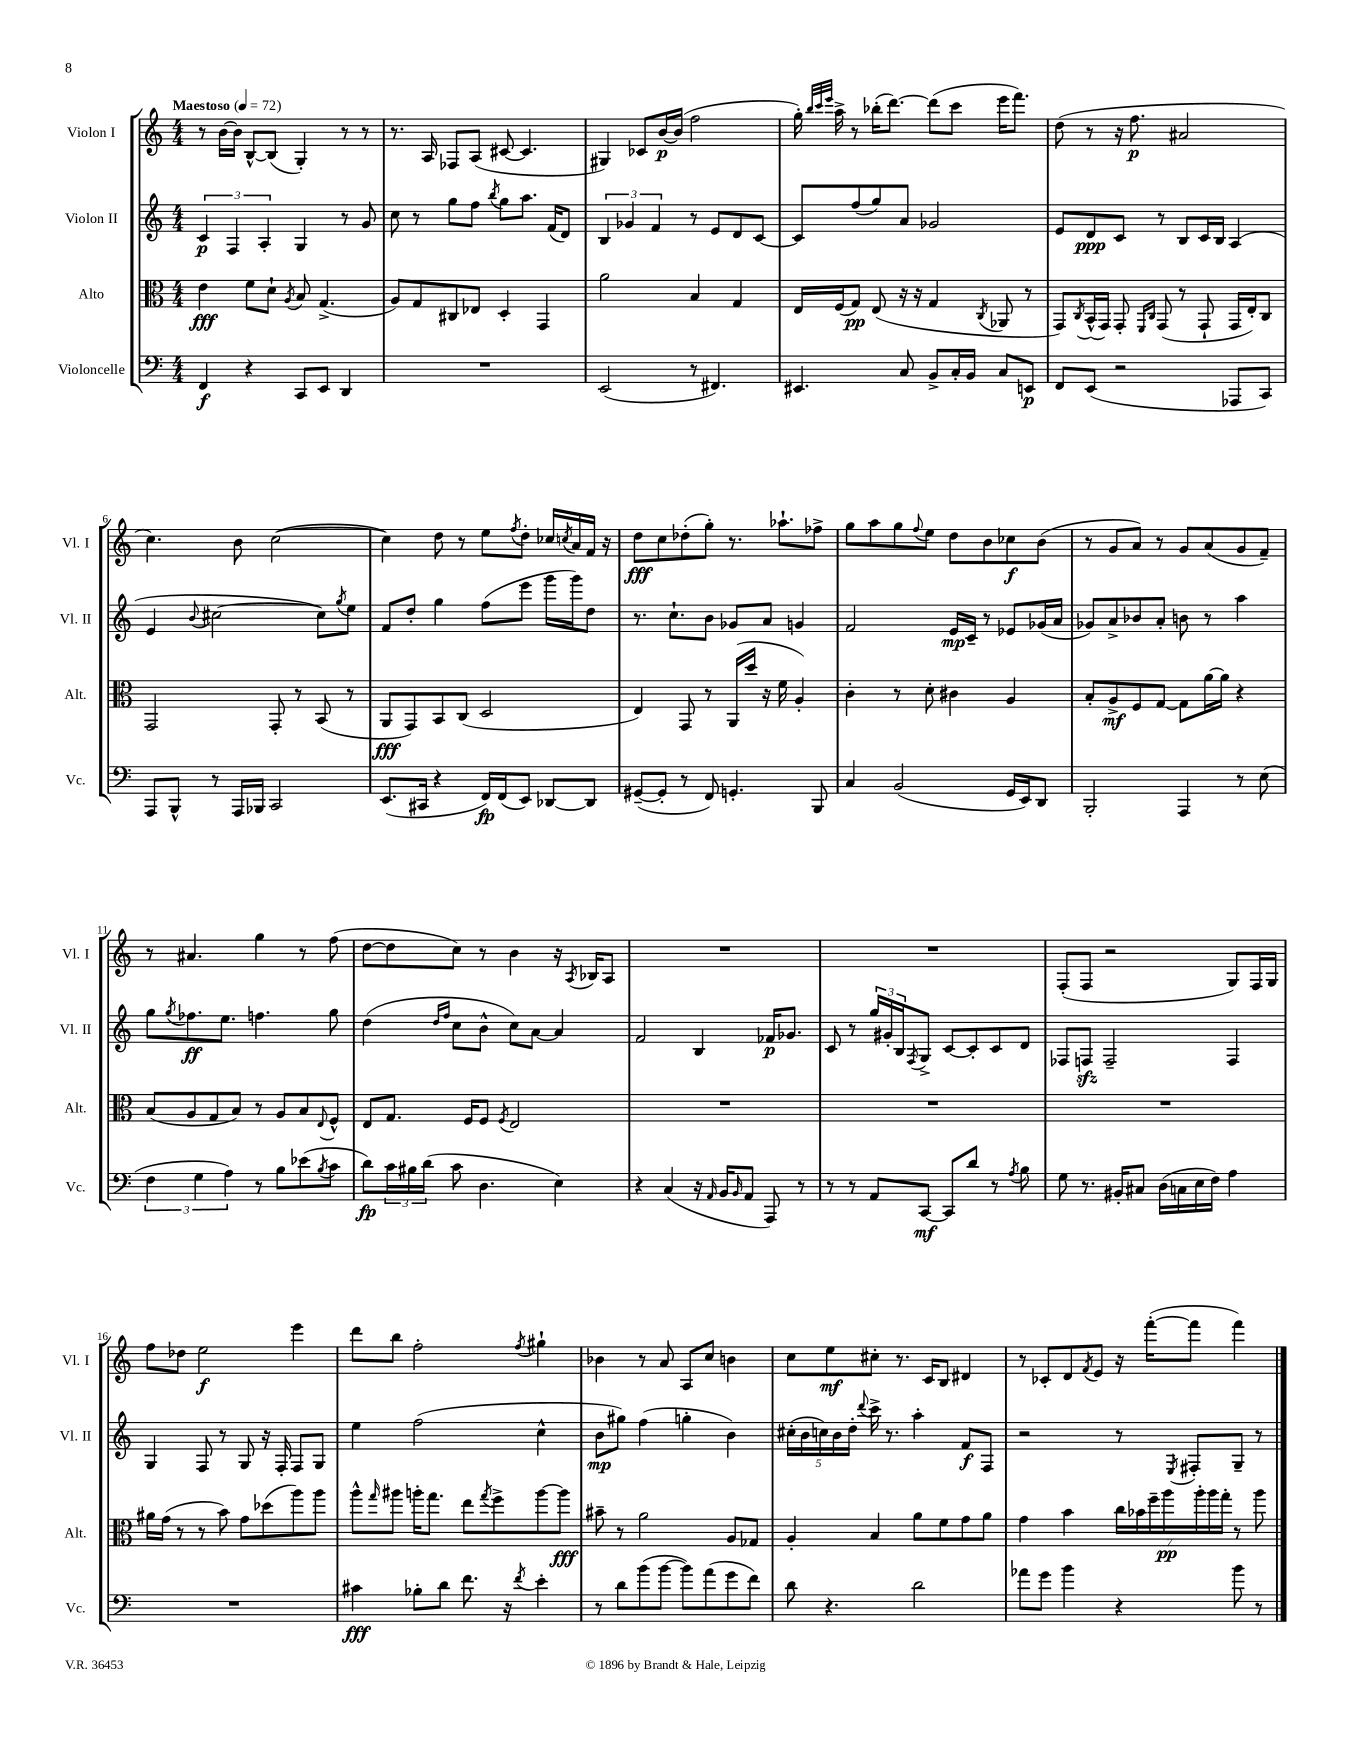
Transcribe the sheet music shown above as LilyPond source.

<<
\new StaffGroup <<
\new Staff = "s0" \with { instrumentName = "Violon I" shortInstrumentName = "Vl. I" } {
    \clef treble \key c \major \numericTimeSignature \time 4/4 \tempo "Maestoso" 4 = 72
    r8 b'16~ b'16 b8~-^ b8( g4-.) r8 r8 |
    r8. a16 fes8 a8( cis'8~ cis'4. |
    gis4) ces'8 b'16~\p b'16( f''2 |
    g''16-.) \grace { b''32 c'''32 e'''32 } a''16-> r8 bes''16-.( d'''8.~) d'''8( c'''8 e'''16 f'''8.) |
    d''8( r8 r16 f''8.\p ais'2 |
    c''4.) b'8 c''2~( |
    c''4) d''8 r8 e''8 \acciaccatura { f''8 } d''8-. ces''16 \acciaccatura { c''8 } a'16 f'16 r16 |
    d''8\fff c''8 des''8-.( g''8-.) r8. aes''8.-! fes''8-> |
    g''8 a''8 g''8 \appoggiatura { f''8 } e''8 d''8 b'8 ces''8\f b'8( |
    r8 g'8 a'8) r8 g'8 a'8( g'8 f'8--) |
    r8 ais'4. g''4 r8 f''8( |
    d''8~ d''8 c''8) r8 b'4 r16 \acciaccatura { a8 } bes16 a8 |
    R1 |
    R1 |
    f8-.( f8 r2 g8) f16 g16 |
    f''8 des''8 e''2\f e'''4 |
    d'''8 b''8 f''2-. \acciaccatura { f''8 } gis''4-! |
    bes'4 r8 a'8 a8 c''8 b'4 |
    c''8 e''8\mf cis''8-. r8. c'16 b8 dis'4 |
    r8 ces'8-. d'8 \acciaccatura { f'8 } e'8 r16 f'''16~-.( f'''8 f'''4) \bar "|." |
}
\new Staff = "s1" \with { instrumentName = "Violon II" shortInstrumentName = "Vl. II" } {
    \clef treble \key c \major \numericTimeSignature \time 4/4
    \tuplet 3/2 { c'4\p f4 a4-. } g4 r8 g'8 |
    c''8 r8 g''8 f''8 \acciaccatura { b''8 } g''8 a''8. f'16( d'8) |
    \tuplet 3/2 { b4 ges'4 f'4 } r8 e'8 d'8 c'8~ |
    c'8 f''8( g''8) a'8 ges'2 |
    e'8 d'8\ppp c'8 r8 b8 c'16 b16 a4( |
    e'4 \appoggiatura { b'8 } cis''2~ cis''8) \acciaccatura { g''8 } e''8 |
    f'8 d''8-. g''4 f''8( e'''8 g'''16 g'''16) d''8 |
    r8. c''8.-! b'8 ges'8 a'8 g'4 |
    f'2 e'16\mp c'16-- r8 ees'8 ges'16( a'16 |
    ges'8) a'8-> bes'8 a'8-. b'8 r8 a''4 |
    g''8 \acciaccatura { g''8 } fes''8.\ff e''8. f''4. g''8 |
    d''4( \grace { d''16 f''16 } c''8 b'8-^ c''8) a'8~ a'4 |
    f'2 b4 fes'16\p ges'8. |
    c'8 r8 \tuplet 3/2 { g''16 gis'16-. b16 } \acciaccatura { f8 } g8-> c'8~ c'8-. c'8 d'8 |
    fes8 f8\sfz f2-- f4 |
    g4 f8 r8 g8 r16 f16-. f8 g8 |
    e''4 f''2( c''4-^ |
    b'8\mp gis''8) f''4( g''4-. b'4) |
    \tuplet 5/4 { cis''16-.( b'16 c''16) b'16 d''16-. } \appoggiatura { d'''8 } c'''16-> r8. a''4-. f'8\f f8 |
    r2 r8 \acciaccatura { e8 } fis8-. g8-- r8 \bar "|." |
}
\new Staff = "s2" \with { instrumentName = "Alto" shortInstrumentName = "Alt." } {
    \clef alto \key c \major \numericTimeSignature \time 4/4
    e'4\fff f'8 d'8-! \acciaccatura { a8 } b8 g4.->( |
    a8) g8 cis8 ees8 d4-. g,4 |
    a'2 b4 g4 |
    e16 f16( g8\pp) e8( r16 r16 g4 \acciaccatura { c8 } aes,8 r8 |
    g,8) \acciaccatura { c8 } b,16-^( g,16) g,8-. \grace { f,16 c16 } g,8( r8 g,8-! g,16 e16-.) c8 |
    g,2 g,8-. r8 b,8( r8 |
    a,8\fff g,8) b,8 c8( d2 |
    e4) g,8 r8 a,16( d''16 r16 f'16 a4-.) |
    c'4-. r8 d'8-. cis'4 a4 |
    b8-. a8->\mf f8 g8~ g8 a'16~ a'16 r4 |
    b8( a8 g8 b8) r8 a8 b8 \appoggiatura { e8 } f8-^ |
    e8 g8. f16 f8 \acciaccatura { f8 } e2 |
    R1 |
    R1 |
    R1 |
    ais'16 g'16( r8 r8 b'8) g'8 des''8( a''8) a''8 |
    a''8-^ \grace { g''16 } ais''8 a''16-. g''8. e''8 \acciaccatura { g''8 } f''8-> a''8~ a''8\fff |
    bis'8-- r8 a'2 a8 ges8 |
    a4-. b4 a'8 f'8 g'8 a'8 |
    g'4 b'4 \tuplet 7/4 { c''16 bes'16 f''16-- a''16\pp a''16-. a''16 g''16-. } r8 a''8 \bar "|." |
}
\new Staff = "s3" \with { instrumentName = "Violoncelle" shortInstrumentName = "Vc." } {
    \clef bass \key c \major \numericTimeSignature \time 4/4
    f,4\f r4 c,8 e,8 d,4 |
    R1 |
    e,2( r8 fis,4.) |
    eis,4. c8 b,8-> c16-. b,16 c8 e,8\p |
    f,8 e,8( r2 aes,,8 c,8) |
    a,,8 b,,8-^ r8 a,,16 bes,,16 c,2 |
    e,8.( cis,16 r4 f,16\fp) f,16( e,8) des,8~ des,8 |
    gis,8~--( gis,8-. r8 f,8) g,4.-. b,,8 |
    c4 b,2( g,16 e,16) d,8 |
    b,,2-. a,,4 r8 e8( |
    \tuplet 3/2 { f4 g4 a4) } r8 b8 ees'8( \acciaccatura { b8 } c'8 |
    d'8\fp) \tuplet 3/2 { c'16 bis16 d'16( } c'8 d4. e4) |
    r4 c4( r16 \grace { a,16 } b,16 \grace { b,16 } a,8 a,,8) r8 |
    r8 r8 a,8 c,8~\mf c,8 d'8 r8 \acciaccatura { a8 } b8 |
    g8 r8. bis,16-. cis8 d16( c16 e16 f16) a4 |
    R1 |
    cis'4\fff bes8-. d'8 f'8. r16 \acciaccatura { f'8 } e'4-. |
    r8 d'8 b'8( b'8~ b'8) a'8( g'8 f'8) |
    d'8 r4. d'2 |
    aes'8 g'8 b'4 r4 b'8 r8 \bar "|." |
}
>>
>>
